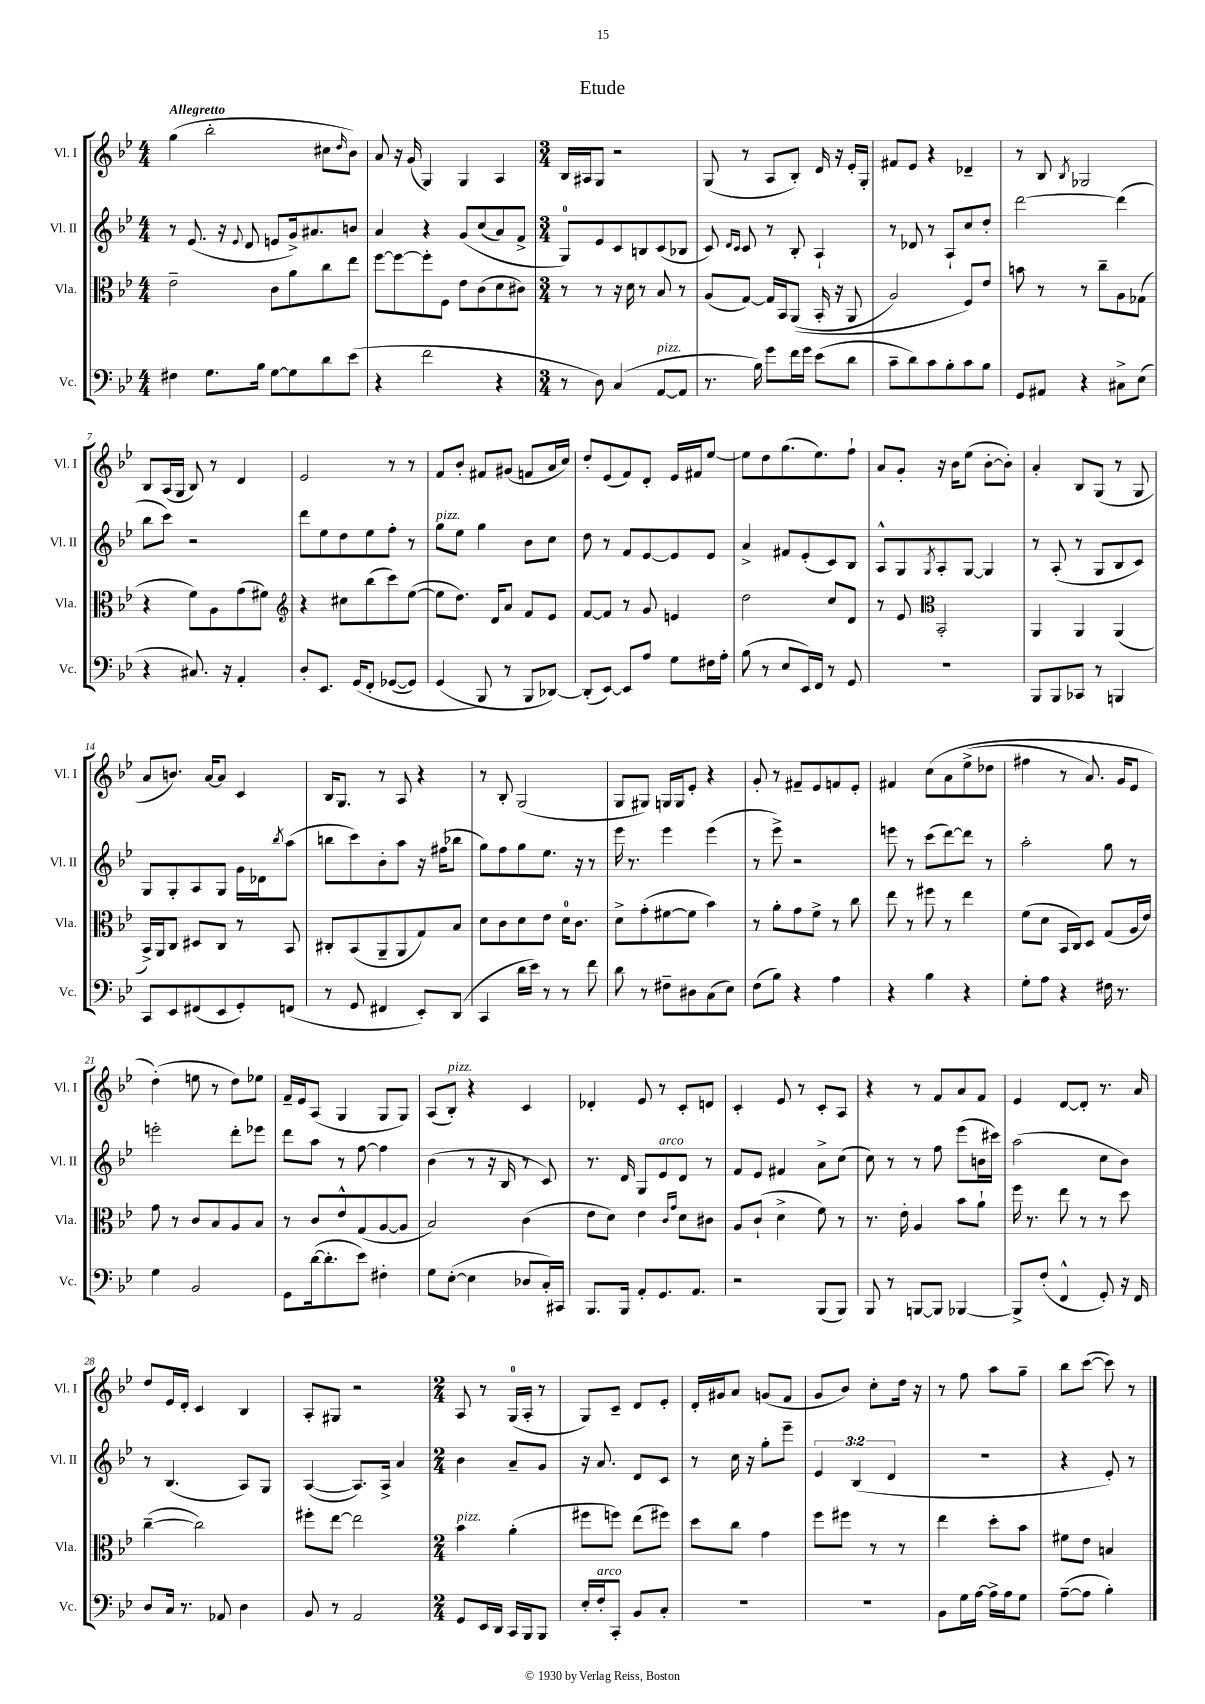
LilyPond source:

\header { title = "Etude" }
<<
\new StaffGroup <<
\new Staff = "s0" \with { instrumentName = "Vl. I" shortInstrumentName = "Vl. I" } {
    \clef treble \key bes \major \numericTimeSignature \time 4/4 \tempo "Allegretto"
    g''4( bes''2-. cis''8 \grace { d''16 } bes'8) |
    a'8 r16 g'16( g4) g4 a4 |
    \numericTimeSignature \time 3/4 bes16 ais16 g8 r2 |
    g8( r8 a8 bes8-.) d'16 r16 ees'16-. g16-. |
    fis'8 ees'8 r4 des'4-- |
    r8 bes8 \acciaccatura { bes8 } ges2 |
    bes8 a16( g16 bes8) r8 d'4 |
    ees'2 r8 r8 |
    f'8 bes'8-. fis'8 gis'8( f'8 a'16 c''16) |
    d''8-. ees'8( f'8) d'8-. ees'16 fis'16 ees''8~ |
    ees''8 d''8 g''8.( ees''8.) f''8-! |
    a'8 g'8-. r16 bes'16 ees''8( bes'8~-. bes'8-.) |
    a'4-. bes8 g8( r8 g8 |
    a'8 b'8.) a'16~ a'8 c'4 |
    bes16 g8. r8 a8 r4 |
    r8 bes8-. g2( |
    g8 gis8) g16 g16 ees'8-. r4 |
    g'8-. r8 fis'8-- ees'8 f'8 ees'8-. |
    fis'4 c''8\( a'8 ees''8->( des''8 |
    fis''4 r8 a'8.) g'16 ees'8 |
    d''4-.(\) e''8 r8 d''8) ees''8 |
    f'16-- ees'16 a8( g4 g8 g8) |
    a8( bes8-.^\markup { \italic "pizz." }) r4 c'4 |
    des'4-. ees'8 r8 c'8-. d'8 |
    c'4-. ees'8 r8 c'8-. a8 |
    r4 r8 f'8 a'8 f'8 |
    ees'4 d'8~ d'8-. r8. a'16 |
    d''8 ees'16 d'16-. c'4 bes4 |
    a8-. gis8 r2 |
    \numericTimeSignature \time 2/4 a8 r8 g16-0( a16-. r8 |
    g8) c'8-- d'8 ees'8-. |
    d'16-. gis'16 a'8 g'8( f'8 |
    g'8 bes'8) c''8-. d''16 r16 |
    r8 f''8 a''8 g''8-- |
    bes''8 c'''8~( c'''8) r8 \bar "|." |
}
\new Staff = "s1" \with { instrumentName = "Vl. II" shortInstrumentName = "Vl. II" } {
    \clef treble \key bes \major \numericTimeSignature \time 4/4 \override Staff.TupletNumber.text = #tuplet-number::calc-fraction-text
    r8 ees'8.( r16 \appoggiatura { ees'8 } d'8 e'8 g'16->) ais'8. b'8 |
    a'4 r4 g'8\( c''8( a'8) f'8-> |
    \numericTimeSignature \time 3/4 g8-0\) ees'8 c'8 b8 c'8( bes8 |
    c'8) \grace { d'16 c'16 } c'8 r8 bes8-. a4-! |
    r8 des'8 r8 a8-! c''8 d''8-. |
    d'''2~ d'''4( |
    bes''8 c'''8) r2 |
    d'''8 ees''8 d''8 ees''8 f''8-. r8 |
    g''8^\markup { \italic "pizz." } ees''8 g''4 bes'8 c''8 |
    d''8 r8 f'8 ees'8~ ees'8 ees'8 |
    a'4-> fis'8 ees'8-.( c'8) bes8 |
    a8-^ g8 \acciaccatura { g8 } a8-. g8~ g4 |
    r8 a8-.( r8 g8 bes8 c'8) |
    g8 g8-. a8 g8 g'16 des'16 \acciaccatura { bes''8 } a''8( |
    b''8 c'''8) bes'8-. a''8 r16 fis''16( bes''8 |
    g''8) f''8 g''8 ees''8. r16 r8 |
    ees'''16 r8. ees'''4 ees'''4( |
    r8 ees'''8->) r2 |
    e'''8 r8 c'''8( d'''8~) d'''8 r8 |
    a''2-. g''8 r8 |
    e'''2-. d'''8-. ees'''8 |
    d'''8 a''8 r8 f''8~ f''4 |
    bes'4( r8 r16 bes16 r8 c'8) |
    r8. d'16 g8 ees'8^\markup { \italic "arco" } d'8 r8 |
    f'8 ees'8 fis'4 a'8-> c''8( |
    c''8) r8 r8 f''8 ees'''8( b'16 cis'''16) |
    a''2( c''8 bes'8) |
    r8 bes4.( a8) g8 |
    a4~( a8.) a16-> a'4 |
    \numericTimeSignature \time 2/4 bes'4 a'8-- g'8 |
    r16 a'8. d'8 c'8 |
    r8 c''16 r16 g''8-. ees'''8-- |
    \tuplet 3/2 { ees'4 bes4( d'4 } |
    r2 |
    r4 ees'8-.) r8 \bar "|." |
}
\new Staff = "s2" \with { instrumentName = "Vla." shortInstrumentName = "Vla." } {
    \clef alto \key bes \major \numericTimeSignature \time 4/4
    ees'2-- c'8 a'8 c''8 ees''8 |
    f''8~ f''8~ f''8-. f8 ees'8 c'8( d'8 cis'8) |
    \numericTimeSignature \time 3/4 r8 r8 r16 d'16 r8 bes8 r8 |
    a8( g8~) g16 bes,16 a,8(\( bes,16-. r16 a,8 |
    a2) f8\) ees'8 |
    b'8 r8 r8 c''8-- a8 ges8( |
    r4 f'8) a8 g'8( fis'8) |
    \clef treble r4 cis''8 bes''8( c'''8) ees''8~( |
    ees''8 d''8.) d'16 a'8 f'8 ees'8 |
    f'8~ f'8 r8 g'8 e'4 |
    d''2 c''8 d'8 |
    r8 ees'8 \clef alto bes,2-. |
    a,4 a,4 a,4( |
    bes,16->) a,16 c8 dis8 c8 r8 bes,8 |
    cis8-. bes,8( a,8-- a,8 g8) bes8 |
    d'8 c'8 d'8 ees'8 d'16-0 c'8. |
    d'8-> g'8-.( fis'8~ fis'8 bes'4) |
    r8 a'8-. g'8 f'8-> r8 c''8 |
    ees''8 r8 fis''8 r8 ees''4 |
    f'8( d'8 bes,16 c16) d8 g8( a16 ees'16) |
    g'8 r8 c'8 bes8 a8 bes8 |
    r8 c'8 ees'8-^ g8( a8~ a8 |
    bes2) c'4( |
    ees'8 d'8) ees'4 \grace { c'16 g'16 } d'8 cis'8 |
    a8 c'8-!( d'4-> f'8) r8 |
    r8. ees'16-. a4 bes'8 a'8-! |
    f''16 r8. ees''8 r8 r8 d''8 |
    c''4~--( c''2) |
    fis''8-. ees''8~ ees''2 |
    \numericTimeSignature \time 2/4 bes'4^\markup { \italic "pizz." } a'4-.( |
    fis''8 f''8) ees''8( fis''8) |
    d''8 c''8 g'4 |
    f''8 fis''8 r8 r8 |
    ees''4 d''8-. bes'8 |
    fis'8 ees'8 b4 \bar "|." |
}
\new Staff = "s3" \with { instrumentName = "Vc." shortInstrumentName = "Vc." } {
    \clef bass \key bes \major \numericTimeSignature \time 4/4
    fis4 g8. bes16 g8~ g8 d'8 ees'8( |
    r4 f'2 r4 |
    \numericTimeSignature \time 3/4 r8 d8) c4( a,8~^\markup { \italic "pizz." } a,8 |
    r8. bes16) g'8 f'16 g'16 ees'8( d'8 |
    c'8-- d'8) c'8 bes8-. c'8 bes8 |
    g,8 ais,8 r4 cis8-> ees8( |
    r4 cis8.) r16 a,4-. |
    d8-. ees,8. g,16\( f,8-. ges,8~( ges,8) |
    g,4( bes,,8\) r8 bes,,8 des,8~) |
    des,8-.( ees,8~) ees,8 a8 g8 fis16 a16-. |
    bes8( r8 ees8 ees,16) f,16 r8 g,8 |
    R2. |
    bes,,8 bes,,8 ces,8 r8 b,,4 |
    c,8 ees,8 fis,8( ees,8 g,8-.) f,8( |
    r8 g,8 fis,4 ees,8-.) d,8( |
    c,4 d'16 ees'16) r8 r8 f'8 |
    d'8 r8 fis8-- dis8 c8( ees8) |
    f8( bes8) r4 a4 |
    r4 bes4 r4 |
    g8-. a8 r4 fis16 r8. |
    g4 bes,2 |
    g,8 d'16~( d'8.-. ees'8) fis4-. |
    g8 ees8~-.( ees4 des8 c16-.) cis,16 |
    bes,,8. bes,,16 a,8-. g,8. a,8. |
    r2 bes,,8( bes,,8) |
    bes,,8 r8 b,,8~ b,,8 bes,,4~ |
    bes,,8-> f8-.( f,4-^ g,8-.) r16 f,16 |
    d8 c16 r8. aes,8 d4 |
    bes,8 r8 a,2 |
    \numericTimeSignature \time 2/4 g,8 ees,16 d,16 c,16 bes,,16 bes,,8 |
    ees16-. f16-.^\markup { \italic "arco" } c,8-. bes,8 c8-. |
    R2 |
    R2 |
    bes,8 g16 a16~ a16-> a16 g8 |
    a8~--( a8 bes4-.) \bar "|." |
}
>>
>>
